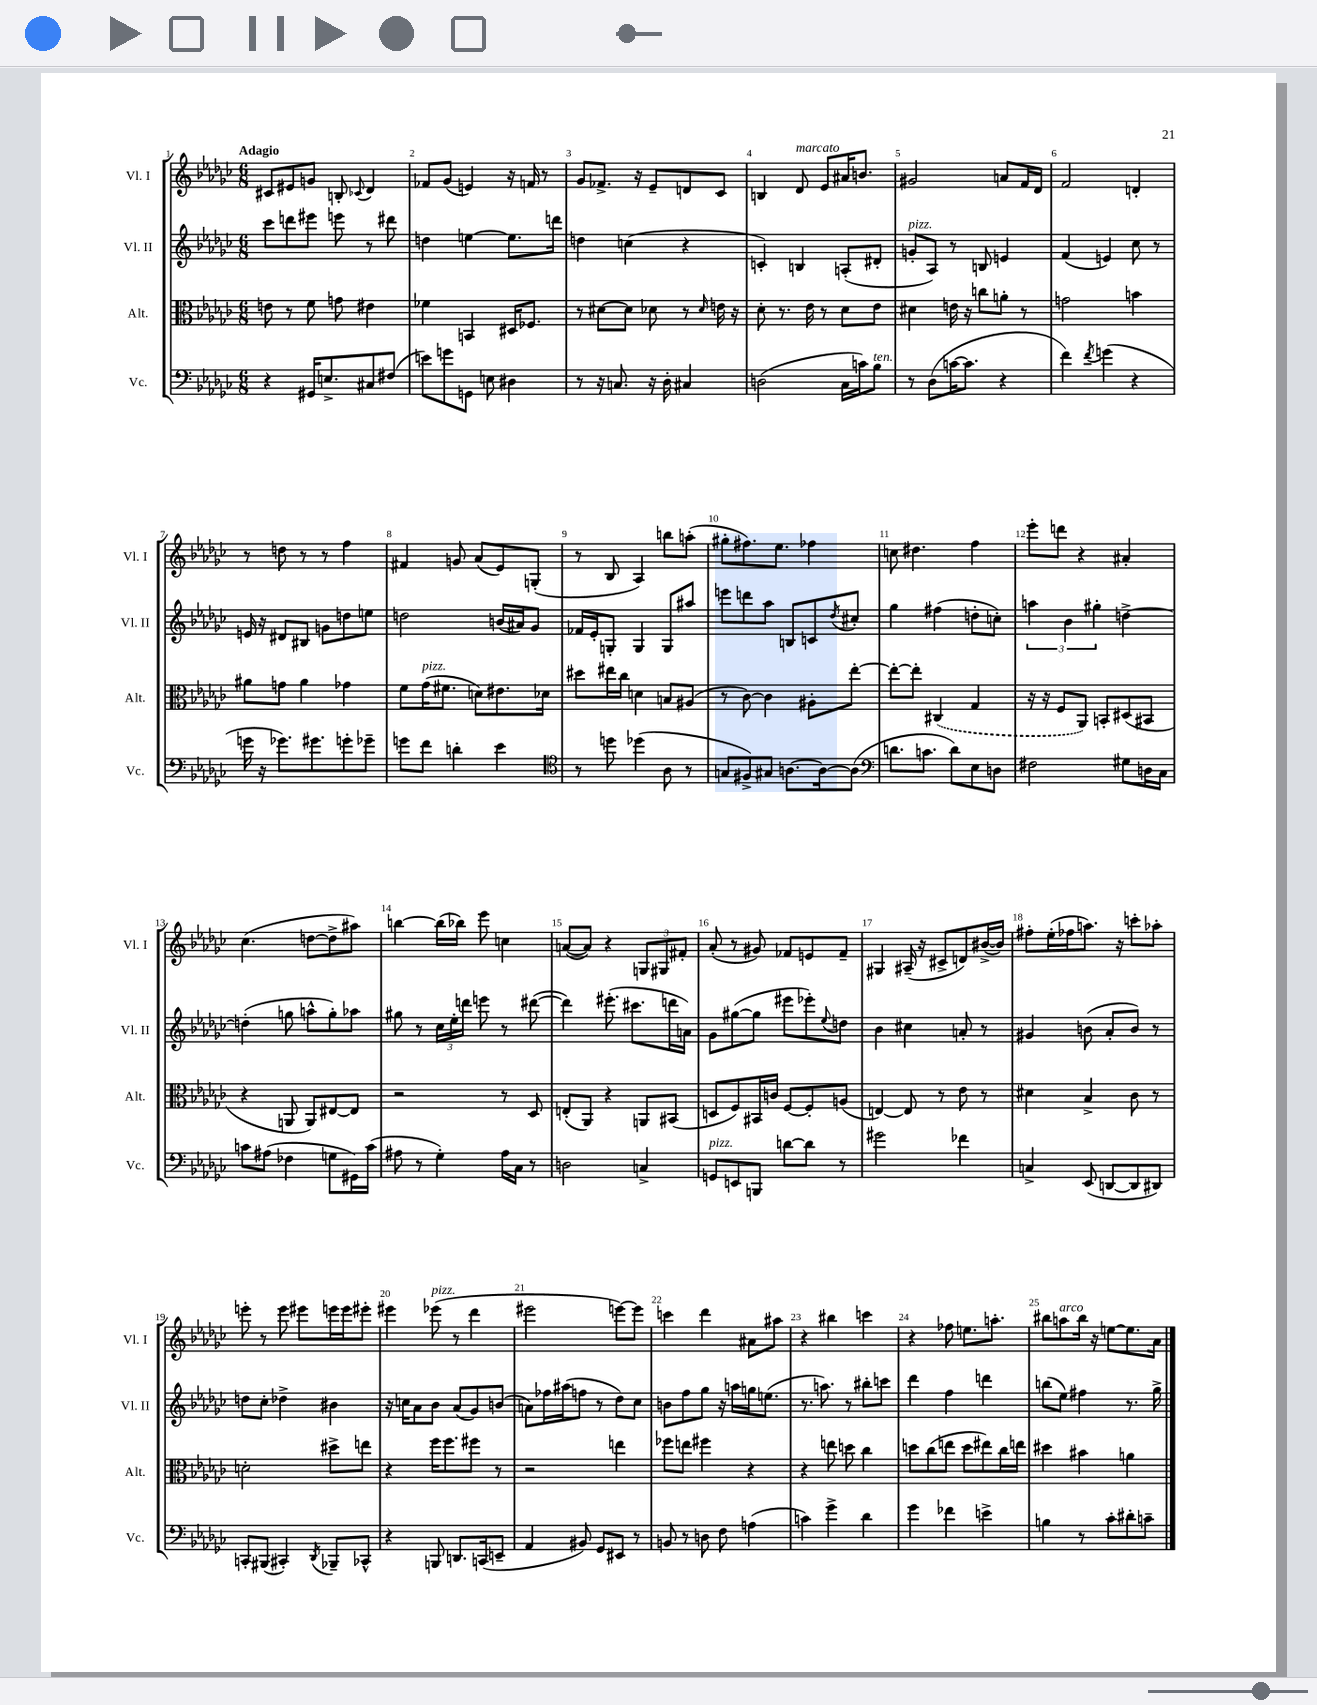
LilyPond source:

<<
\new StaffGroup <<
\new Staff = "s0" \with { instrumentName = "Vl. I" shortInstrumentName = "Vl. I" } {
    \clef treble \key ges \major \numericTimeSignature \time 6/8 \tempo "Adagio"
    cis'8 eis'8 g'8 b8-. \appoggiatura { ces'8 } des'4 |
    fes'8 ges'8( e'4) r16 f'16 r8 |
    ges'8 fes'8.-> r16 ees'8-- d'8 ces'8 |
    b4 des'8^\markup { \italic "marcato" } ees'8 ais'16 b'8. |
    gis'2 a'8 f'16 des'16 |
    f'2 d'4-. |
    r8 d''8 r8 r8 f''4 |
    fis'4 g'8 aes'8( ees'8) g8-.( |
    r8 bes8 aes4) b''8 a''8-.( |
    gis''8-. fis''8.) ees''8. fes''4 |
    c''8 dis''4. f''4 |
    ees'''8-. d'''8 r4 ais'4-. |
    ces''4.( d''8~ d''8-> ais''8) |
    b''4~ b''16( bes''16) ees'''8 c''4 |
    a'8~( a'8) r4 \tuplet 3/2 { g8 gis8 fis'8-. } |
    aes'8-.( r8 gis'8) fes'8 e'8 fes'8-- |
    gis4 ais16--( r16 cis'8-> d'8) bis'16~->( bis'16) |
    fis''8-. ees''16-.( fes''16 a''8.) r16 c'''8-. aes''8-. |
    e'''8-. r8 e'''8 eis'''8 e'''16 e'''16 eis'''8-. |
    eis'''4 ees'''8^\markup { \italic "pizz." }( r8 des'''4 |
    eis'''2 e'''8~) e'''8 |
    c'''4 des'''4 ais'8 ais''8 |
    r4 bis''4 c'''4 |
    r4 fes''8 e''8. a''8.-. |
    bis''8 a''8^\markup { \italic "arco" } bis''16 r16 e''8~ e''8. aes'16 \bar "|." |
}
\new Staff = "s1" \with { instrumentName = "Vl. II" shortInstrumentName = "Vl. II" } {
    \clef treble \key ges \major \numericTimeSignature \time 6/8
    ces'''8 d'''8 eis'''8 e'''8 r8 dis'''8 |
    d''4 e''4~ e''8. d'''16 |
    d''4 c''4( r4 |
    c'4-.) b4 a8-.( dis'8-. |
    g'8-.^\markup { \italic "pizz." } aes8) r8 b8 e'4 |
    f'4( e'4) ces''8 r8 |
    e'16 r16 dis'8 bis8 g'8 d''8 e''8 |
    d''2 b'16( ais'16) ges'8 |
    fes'16 ees'16-. g8-. g4 g8 ais''8 |
    e'''8 d'''8 aes''8 b8 c'8 \acciaccatura { des''8 } cis''8-. |
    ges''4 fis''4( d''8-. c''8-.) |
    \tuplet 3/2 { a''4 bes'4 gis''4-. } d''4~-> |
    d''4-.( g''8 a''8-^ g''8-.) aes''8 |
    gis''8 r8 \tuplet 3/2 { ces''16 ees''16-. d'''16 } e'''8 r8 dis'''8~( |
    dis'''4) eis'''8.-.( cis'''8. d'''16 a'16) |
    ges'8 gis''8~( gis''8 eis'''8 ees'''8-.) \appoggiatura { ees''8 } d''8 |
    bes'4 cis''4 a'8-. r8 |
    gis'4 b'8( aes'8-. b'8) r8 |
    d''8 ces''8-. des''4-> bis'4 |
    r16 c''16 aes'8 bes'8 aes'8( ges'8) b'8( |
    a'8) fes''16 ais''16( f''8 r8 des''8) ces''8 |
    b'8 f''8 ges''8 r16 a''16 g''16 e''8.( |
    r8. a''8.) r8 bis''8-. c'''8 |
    des'''4 f''4 d'''4 |
    b''8( ees''8) fis''4 r8. ges''16-> \bar "|." |
}
\new Staff = "s2" \with { instrumentName = "Alt." shortInstrumentName = "Alt." } {
    \clef alto \key ges \major \numericTimeSignature \time 6/8
    e'8 r8 f'8 g'8 eis'4 |
    fes'4 b,4 dis16 fes8. |
    r8 dis'8~ dis'8 des'8 r8 \grace { des'16 } e'16 r16 |
    des'8-. r8. ees'16 r8 des'8 ees'8 |
    dis'4 e'16 r16 c''8 a'8-. r8 |
    g'2 b'4 |
    ais'8 g'8 ais'4 ges'4 |
    f'8 ges'16^\markup { \italic "pizz." }( fis'8. d'8) eis'8. des'16 |
    dis''8 eis''16 ces''16 d'4 b8 ais8( |
    r8 ces'8~) ces'4 ais8-. ees''8~-. |
    ees''8~-. ees''8-. \once \slurDashed cis4( ges4 |
    r16 r16 f8 aes,8) b,8-. dis8( bis,8 |
    r4 a,8 a,8) eis8~ eis8 |
    r2 r8 des8 |
    e8-.( aes,8) r4 a,8 bis,8( |
    d8 f8) bis,16 c'16 f8~ f8-. a8( |
    e4~) e8 r8 ees'8 r8 |
    dis'4 bes4-> ces'8 r8 |
    d'2-. dis''8-> e''8 |
    r4 f''16 f''8. fis''8 r8 |
    r2 e''4 |
    fes''8 e''8 fis''4 r4 |
    r4 e''8 d''8 ces''4 |
    d''8 ces''8( e''8 d''8 eis''8) ces''16 e''16 |
    dis''4 bis'4 a'4 \bar "|." |
}
\new Staff = "s3" \with { instrumentName = "Vc." shortInstrumentName = "Vc." } {
    \clef bass \key ges \major \numericTimeSignature \time 6/8
    r4 gis,16 e8.-> cis8 fis8( |
    e'8) g'8 g,8 e8 dis4 |
    r8 r16 c8. r16 des16-. cis4 |
    d2( ces16 c'16) bes8^\markup { \italic "ten." } |
    r8 des8( c'16~ c'8. r4 |
    f'4) \acciaccatura { f'8 } g'4( r4 |
    g'16 r16 ges'8.) gis'8. g'8-. ges'8-- |
    g'8 f'8 d'4-. ees'4 |
    \clef tenor r8 d''8 des''4( aes8 r8 |
    g8 fis8->) gis8 a8.~ a16~ a8( |
    \clef bass d'8. c'8. d'8) ees8 d8 |
    fis2 gis8 d16 ces16 |
    c'8 ais8( fes4 g8 gis,16) c'16( |
    ais8 r8 ges4-.) ais16 ces16 r8 |
    d2 c4-> |
    g,8^\markup { \italic "pizz." } e,8 b,,8 d'8~ d'8 r8 |
    gis'2 fes'4 |
    c4-> ees,8( d,8~ d,8 dis,8) |
    c,8-. bis,,8( cis,4-.) \acciaccatura { des,8 } bes,,8-- ces,8-^ |
    r4 b,,8 d,8. c,16( e,8-- |
    aes,4 bis,8) ges,8 eis,8 r8 |
    b,8 r8 d8 f8 a4( |
    c'4) ges'4-> des'4 |
    ges'4 fes'4 e'4-> |
    b4 r8 ces'8-. dis'8-. c'8-- \bar "|." |
}
>>
>>
\layout { \context { \Score \override BarNumber.break-visibility = ##(#f #t #t) barNumberVisibility = #all-bar-numbers-visible } }
